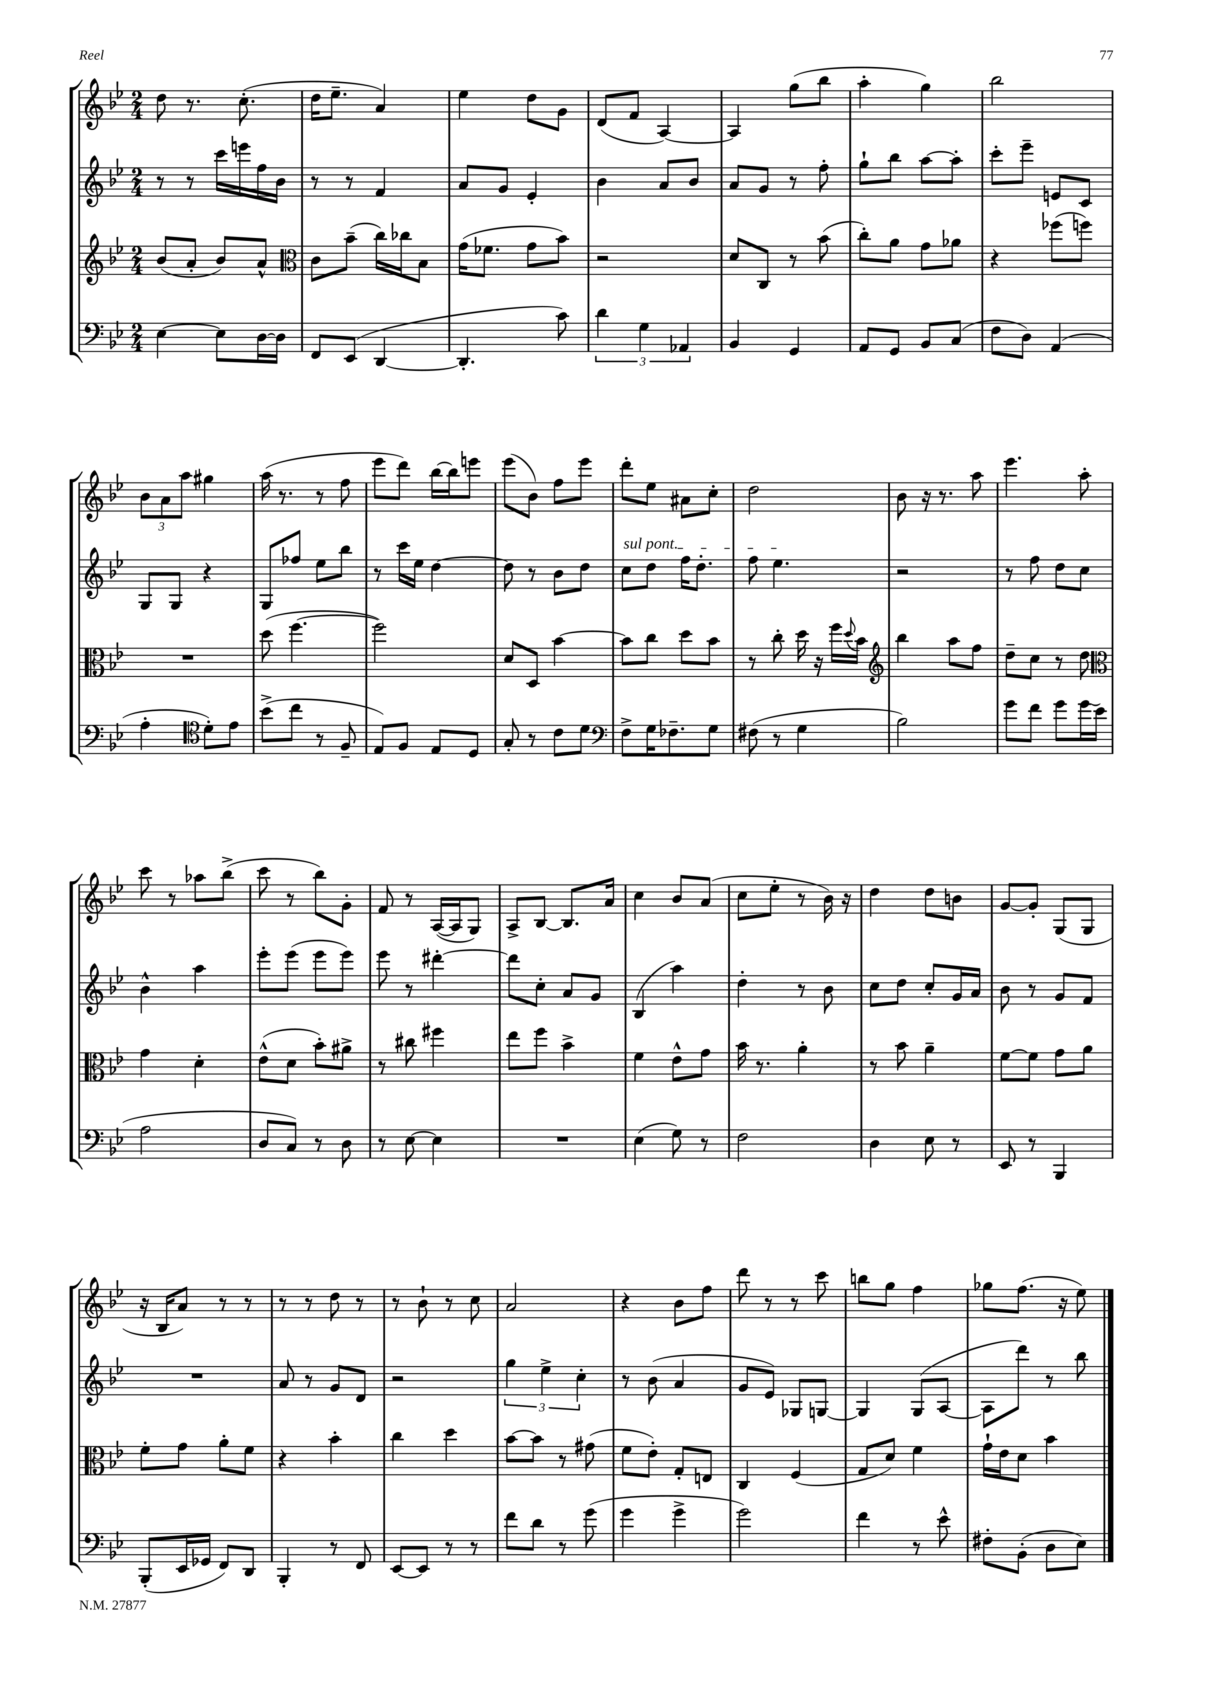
<<
\new StaffGroup <<
\new Staff = "s0" {
    \clef treble \key bes \major \numericTimeSignature \time 2/4
    d''8 r8. c''8.-.( |
    d''16 ees''8.-- a'4) |
    ees''4 d''8 g'8 |
    d'8( f'8 a4~) |
    a4 g''8( bes''8 |
    a''4-. g''4) |
    bes''2 |
    \tuplet 3/2 { bes'8 a'8 a''8 } gis''4 |
    a''16( r8. r8 f''8 |
    ees'''8 d'''8) bes''16~ bes''16 e'''8 |
    ees'''8( bes'8) f''8 ees'''8 |
    d'''8-. ees''8 ais'8 c''8-. |
    d''2 |
    bes'8 r16 r8. a''8 |
    ees'''4. a''8-. |
    c'''8 r8 aes''8 bes''8->( |
    c'''8 r8 bes''8) g'8-. |
    f'8 r8 a16~( a16 g8) |
    a8-> bes8~ bes8. a'16 |
    c''4 bes'8 a'8( |
    c''8 ees''8-. r8 bes'16) r16 |
    d''4 d''8 b'8 |
    g'8~ g'8-. g8( g8 |
    r16 bes16 a'8) r8 r8 |
    r8 r8 d''8 r8 |
    r8 bes'8-! r8 c''8 |
    a'2 |
    r4 bes'8 f''8 |
    d'''8 r8 r8 c'''8 |
    b''8 g''8 f''4 |
    ges''8 f''8.( r16 ees''8) \bar "|." |
}
\new Staff = "s1" {
    \clef treble \key bes \major \numericTimeSignature \time 2/4
    r8 r8 c'''16 e'''16 f''16 bes'16 |
    r8 r8 f'4 |
    a'8 g'8 ees'4-. |
    bes'4 a'8 bes'8 |
    a'8 g'8 r8 f''8-. |
    g''8-! bes''8 a''8~ a''8-. |
    c'''8-. ees'''8-- e'8 c'8 |
    g8 g8 r4 |
    g8 fes''8 ees''8 bes''8 |
    r8 c'''16 ees''16 d''4~ |
    d''8 r8 bes'8 d''8 |
    \once \override TextSpanner.bound-details.left.text = \markup { \italic "sul pont." } c''8\startTextSpan d''8 f''16 d''8.-. |
    f''8 ees''4.\stopTextSpan |
    r2 |
    r8 f''8 d''8 c''8 |
    bes'4-^ a''4 |
    ees'''8-. ees'''8( ees'''8 ees'''8) |
    ees'''8 r8 dis'''4~-. |
    dis'''8 c''8-. a'8 g'8 |
    bes4( a''4) |
    d''4-. r8 bes'8 |
    c''8 d''8 c''8-. g'16 a'16 |
    bes'8 r8 g'8 f'8 |
    R2 |
    a'8 r8 g'8 d'8 |
    r2 |
    \tuplet 3/2 { g''4 ees''4-> c''4-. } |
    r8 bes'8( a'4 |
    g'8 ees'8) ges8 g8~ |
    g4 g8( a8~ |
    a8 d'''8) r8 bes''8 \bar "|." |
}
\new Staff = "s2" {
    \clef treble \key bes \major \numericTimeSignature \time 2/4
    bes'8( a'8-. bes'8) a'8-^ |
    \clef alto c'8 bes'8--( c''16) ces''16 bes8 |
    g'16( fes'8. g'8 bes'8) |
    r2 |
    d'8 c8 r8 bes'8( |
    c''8-.) a'8 g'8 aes'8 |
    r4 fes''8( f''8) |
    R2 |
    d''8( f''4.~ |
    f''2) |
    d'8 d8 bes'4~ |
    bes'8 c''8 d''8 bes'8 |
    r8 c''8-. d''16 r16 f''16 \appoggiatura { d''8 } bes'16 |
    \clef treble bes''4 a''8 f''8 |
    d''8-- c''8 r8 d''8 |
    \clef alto g'4 d'4-. |
    ees'8-^( d'8 bes'8-.) ais'8-> |
    r8 cis''8 fis''4 |
    ees''8 f''8 bes'4-> |
    f'4 ees'8-^ g'8 |
    bes'16 r8. a'4-. |
    r8 bes'8 a'4-- |
    f'8~ f'8 g'8 a'8 |
    f'8-. g'8 a'8-. f'8 |
    r4 bes'4-. |
    c''4 d''4 |
    bes'8~ bes'8 r8 gis'8( |
    f'8 ees'8-.) g8-. e8 |
    c4 f4( |
    g8 d'8) f'4 |
    g'16-! ees'16 d'8 bes'4 \bar "|." |
}
\new Staff = "s3" {
    \clef bass \key bes \major \numericTimeSignature \time 2/4
    ees4~ ees8 d16~ d16 |
    f,8 ees,8( d,4~ |
    d,4.-. c'8) |
    \tuplet 3/2 { d'4 g4 aes,4 } |
    bes,4 g,4 |
    a,8 g,8 bes,8 c8( |
    f8 d8) a,4( |
    a4-. \clef tenor d'8-.) ees'8 |
    bes'8->( c''8 r8 f8-- |
    ees8) f8 ees8 d8 |
    g8-. r8 c'8 d'8 |
    \clef bass f8-> g16 fes8.-- g8 |
    fis8( r8 g4 |
    bes2) |
    g'8 f'8 g'8 g'16 ees'16( |
    a2 |
    d8 c8) r8 d8 |
    r8 ees8~ ees4 |
    R2 |
    ees4( g8) r8 |
    f2 |
    d4 ees8 r8 |
    ees,8 r8 bes,,4 |
    bes,,8-.( ees,16 ges,16 f,8) d,8 |
    bes,,4-. r8 f,8 |
    ees,8~ ees,8 r8 r8 |
    f'8 d'8 r8 g'8( |
    g'4 g'4-> |
    g'2) |
    f'4 r8 ees'8-^ |
    fis8-. bes,8-.( d8 ees8) \bar "|." |
}
>>
>>
\layout { \context { \Score \remove "Bar_number_engraver" } }
